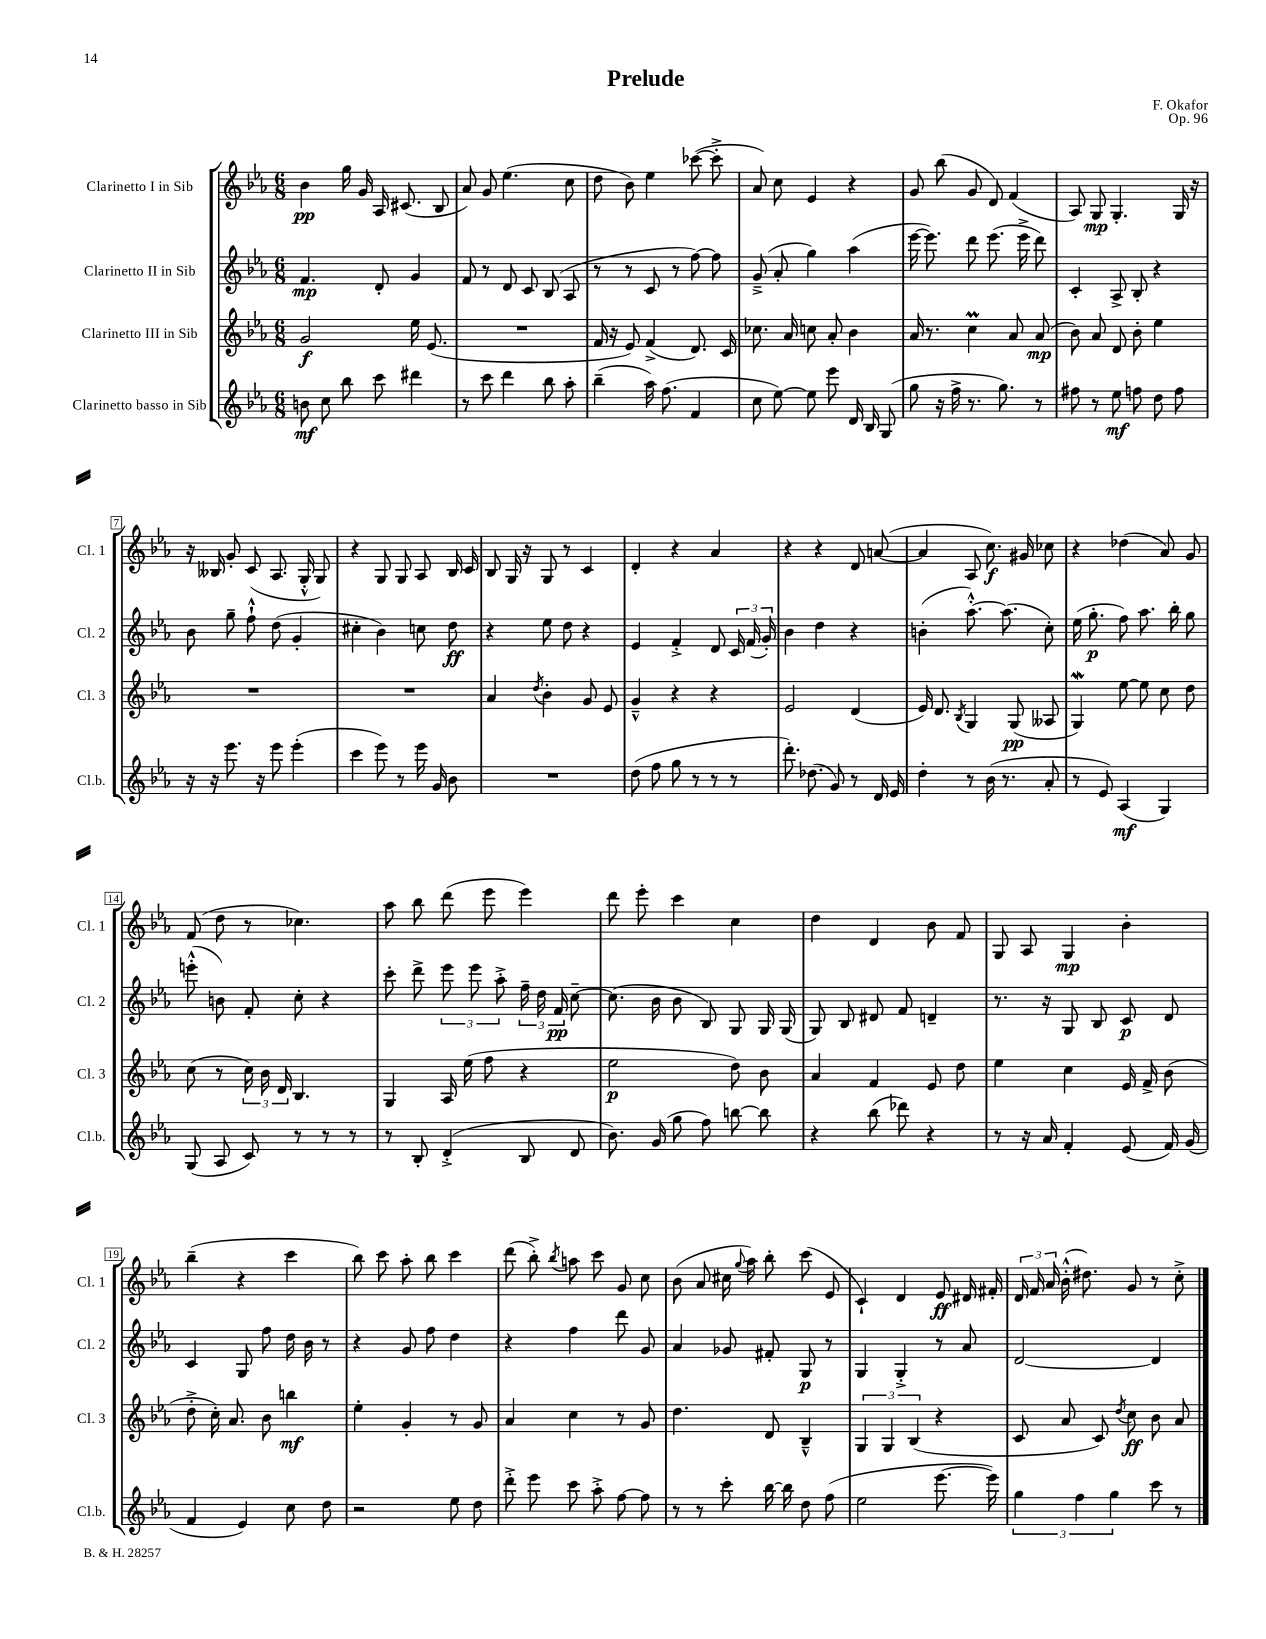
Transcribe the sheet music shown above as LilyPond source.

\header { title = "Prelude" composer = "F. Okafor" opus = "Op. 96" }
<<
\new StaffGroup <<
\new Staff = "s0" \with { instrumentName = "Clarinetto I in Sib" shortInstrumentName = "Cl. 1" } {
    \clef treble \key ees \major \numericTimeSignature \time 6/8
    \autoBeamOff bes'4\pp g''16 g'16 aes16 cis'8.( bes8 |
    aes'8) g'8 ees''4.( c''8 |
    d''8 bes'8) ees''4 ces'''8~( ces'''8-.-> |
    aes'8) c''8 ees'4 r4 |
    g'8 bes''8( g'8 d'8) f'4( |
    aes8) g8\mp g4.-. g16 r16 |
    r16 beses16 g'8-. c'8( aes8. g16-.-^ g8) |
    r4 g8 g8 aes8 bes16 c'16 |
    bes8 g16 r16 g8 r8 c'4 |
    d'4-. r4 aes'4 |
    r4 r4 d'8 a'8~( |
    a'4 aes8 c''8.\f) gis'16 ces''8 |
    r4 des''4( aes'8) g'8 |
    f'8( d''8 r8 ces''4.) |
    aes''8 bes''8 d'''8( ees'''8 ees'''4) |
    d'''8 ees'''8-. c'''4 c''4 |
    d''4 d'4 bes'8 f'8 |
    g8 aes8 g4\mp bes'4-. |
    bes''4--( r4 c'''4 |
    bes''8) c'''8 aes''8-. bes''8 c'''4 |
    d'''8( bes''8-.->) \acciaccatura { bes''8 } a''8 c'''8 g'8 c''8 |
    bes'8( aes'8 cis''16 \appoggiatura { g''8 } aes''16) bes''8-. c'''8( ees'8 |
    c'4-!) d'4 ees'8\ff dis'16 fis'16-. |
    \tuplet 3/2 { d'16 f'16 aes'16 } bes'16-.-^( dis''8.) g'8 r8 c''8-.-> \bar "|." |
}
\new Staff = "s1" \with { instrumentName = "Clarinetto II in Sib" shortInstrumentName = "Cl. 2" } {
    \clef treble \key ees \major \numericTimeSignature \time 6/8
    \autoBeamOff f'4.\mp d'8-. g'4 |
    f'8 r8 d'8 c'8 bes8( aes8 |
    r8 r8 c'8 r8 f''8~) f''8 |
    g'8--->( aes'8-. g''4) aes''4( |
    ees'''16~ ees'''8.) d'''8 ees'''8.( ees'''16-> d'''8) |
    c'4-. aes8-> bes8-. r4 |
    bes'8 g''8-- f''8-!-^ d''8( g'4-. |
    cis''4-. bes'4) c''8 d''8\ff |
    r4 ees''8 d''8 r4 |
    ees'4 f'4-.-> d'8 \tuplet 3/2 { c'16 f'16( g'16-.) } |
    bes'4 d''4 r4 |
    b'4-.( aes''8.~-.-^) aes''8.( c''8-.) |
    ees''16( g''8.-.\p f''8) aes''8. bes''16-. g''8 |
    e'''8-.-^( b'8) f'8-. c''8-. r4 |
    c'''8-. d'''8-> \tuplet 3/2 { ees'''8 ees'''8 aes''8-.-> } \tuplet 3/2 { f''16-- d''16 f'16\pp } c''8~-- |
    c''8.( bes'16 bes'8 bes8) g8 g16 g16( |
    g8) bes8 dis'8 f'8 d'4-- |
    r8. r16 g8 bes8 c'8\p d'8 |
    c'4 g8 f''8 d''16 bes'16 r8 |
    r4 g'8 f''8 d''4 |
    r4 f''4 d'''8 g'8 |
    aes'4 ges'8 fis'8-. g8\p r8 |
    g4 g4-.-> r8 aes'8 |
    d'2~ d'4 \bar "|." |
}
\new Staff = "s2" \with { instrumentName = "Clarinetto III in Sib" shortInstrumentName = "Cl. 3" } {
    \clef treble \key ees \major \numericTimeSignature \time 6/8
    \autoBeamOff g'2\f ees''16 ees'8.( |
    R2. |
    f'16 r16 ees'8) f'4->( d'8.) c'16 |
    ces''8. aes'16 c''8 aes'8-. bes'4 |
    aes'16 r8. c''4\prall aes'8 aes'8\mp( |
    bes'8) aes'8 d'8 bes'8-. ees''4 |
    R2. |
    R2. |
    aes'4 \acciaccatura { d''8 } bes'4-. g'8 ees'8 |
    g'4---^ r4 r4 |
    ees'2 d'4( |
    ees'16) d'8. \acciaccatura { bes8 } g4 g8\pp( aeses8 |
    g4\mordent) ees''8~ ees''8 c''8 d''8 |
    c''8( r8 \tuplet 3/2 { c''16) bes'16 d'16 } bes4. |
    g4 aes16 ees''16( f''8 r4 |
    ees''2\p d''8) bes'8 |
    aes'4 f'4 ees'8 d''8 |
    ees''4 c''4 ees'16 f'16-> bes'8( |
    d''8-.-> c''16-.) aes'8. bes'8 b''4\mf |
    ees''4-. g'4-. r8 g'8 |
    aes'4 c''4 r8 g'8 |
    d''4. d'8 bes4---^ |
    \tuplet 3/2 { g4 g4 bes4( } r4 |
    c'8 aes'8 c'8) \acciaccatura { d''8 } c''8\ff bes'8 aes'8 \bar "|." |
}
\new Staff = "s3" \with { instrumentName = "Clarinetto basso in Sib" shortInstrumentName = "Cl.b." } {
    \clef treble \key ees \major \numericTimeSignature \time 6/8
    \autoBeamOff b'8\mf c''8 bes''8 c'''8 dis'''4 |
    r8 c'''8 d'''4 bes''8 aes''8-. |
    bes''4--( aes''16) f''8.( f'4 |
    c''8 ees''8~) ees''8 ees'''8 d'16 bes16 g8( |
    g''8 r16 f''16-> r8. g''8.) r8 |
    fis''8 r8 ees''8\mf f''8 d''8 f''8 |
    r16 r16 ees'''8. r16 ees'''8 ees'''4-.( |
    c'''4 ees'''8) r8 ees'''16 g'16 bes'8 |
    R2. |
    d''8( f''8 g''8 r8 r8 r8 |
    d'''8.-.) des''8.( g'8) r8 d'16 ees'16 |
    d''4-. r8 bes'16( r8. aes'8-. |
    r8 ees'8) aes4\mf( g4) |
    g8( aes8 c'8) r8 r8 r8 |
    r8 bes8-. d'4-.->( bes8 d'8 |
    bes'8.) g'16( g''8 f''8) b''8~ b''8 |
    r4 bes''8( des'''8) r4 |
    r8 r16 aes'16 f'4-. ees'8( f'16) g'16( |
    f'4 ees'4) c''8 d''8 |
    r2 ees''8 d''8 |
    d'''8-.-> ees'''8 c'''8 aes''8-.-> f''8~ f''8 |
    r8 r8 c'''8-. bes''16~ bes''16 d''8 f''8( |
    ees''2 ees'''8.~ ees'''16) |
    \tuplet 3/2 { g''4 f''4 g''4 } c'''8 r8 \bar "|." |
}
>>
>>
\layout { \context { \Score \override BarNumber.stencil = #(make-stencil-boxer 0.1 0.3 ly:text-interface::print) } }
